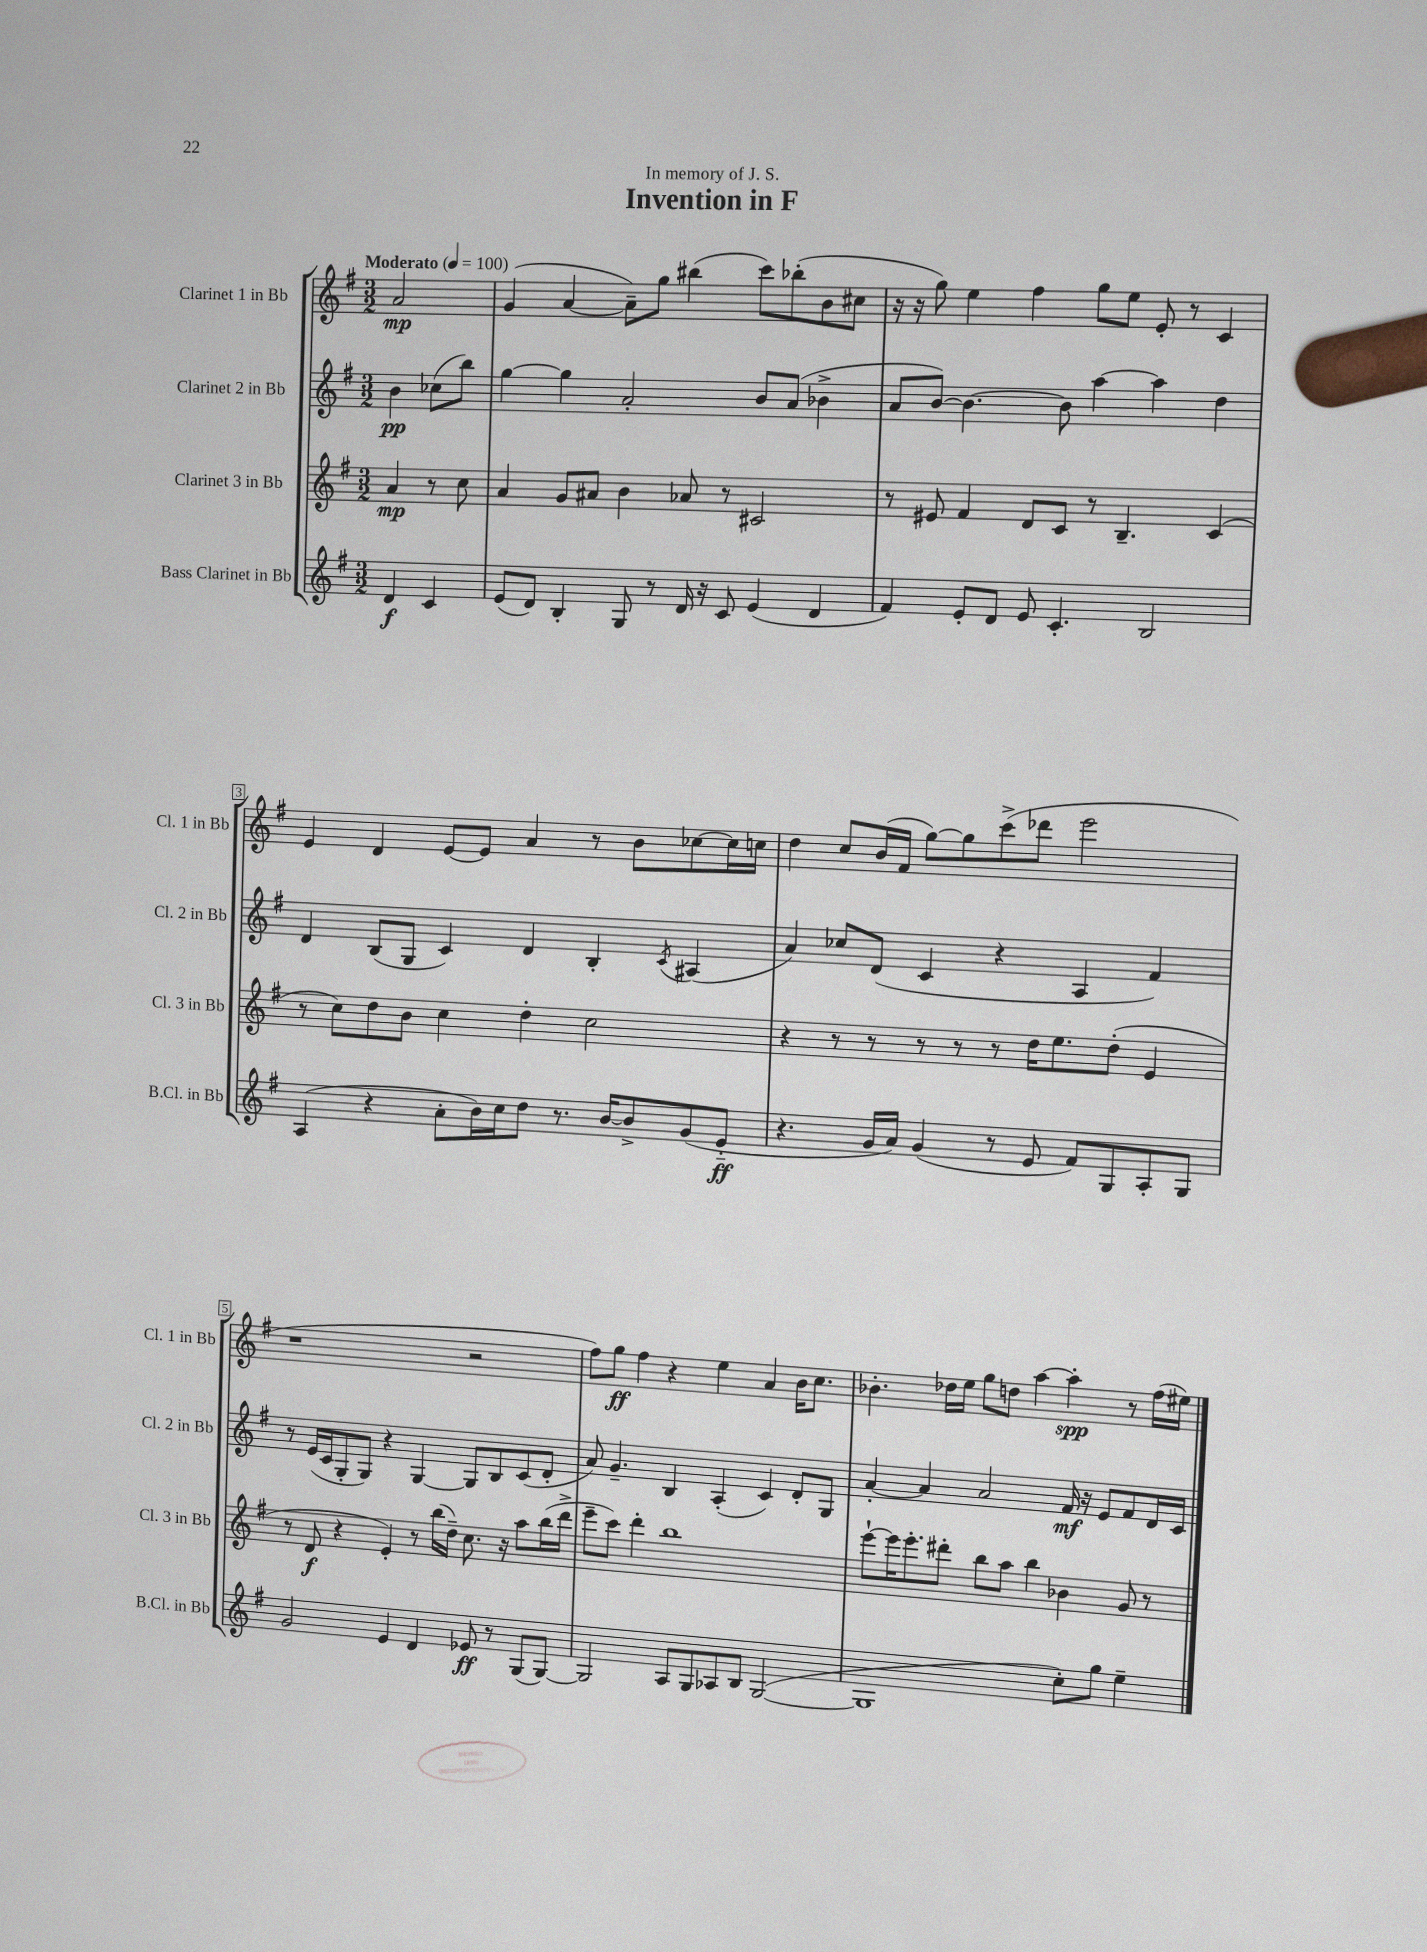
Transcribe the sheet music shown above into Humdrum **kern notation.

**kern	**kern	**kern	**kern
*staff4	*staff3	*staff2	*staff1
*clefG2	*clefG2	*clefG2	*clefG2
*k[f#]	*k[f#]	*k[f#]	*k[f#]
*M3/2	*M3/2	*M3/2	*M3/2
*MM100	*MM100	*MM100	*MM100
4d	4a	4b	2a
4c	8r	(8cc-	.
.	8cc	8bb)	.
=	=	=	=
(8e	4a	[4gg	(4g
8d)	.	.	.
4B'	8g	4gg]	[4a
.	8a#	.	.
8G	4b	2a'	8a~])
8r	.	.	8gg
16d	8a-	.	(4bb#
16r	.	.	.
8c	8r	.	.
(4e	2c#	8b	8ccc)
.	.	(8a	(8bb-'
4d	.	4b-^	8b
.	.	.	8cc#
=	=	=	=
4f#)	8r	8a	16r
.	.	.	16r
.	8e#	[8b)	8gg)
8e'	4f#	4.b_	4ee
8d	.	.	.
8e	8d	.	4ff#
4.c'	8c	8b]	.
.	8r	[4aa	8gg
.	4.B~	.	8ee
2B	.	4aa]	8e'
.	.	.	8r
.	(4c	4dd	4c
=	=	=	=
(4A	8r	4d	4e
.	8cc)	.	.
4r	8dd	(8B	4d
.	8b	8G	.
8a'	4cc	4c)	[8e
16b)	.	.	8e]
16cc	.	.	.
8dd	4dd'	4d	4a
8.r	.	.	.
.	2cc	4B'	8r
[16b	.	.	.
8b^]	.	.	8b
.	.	8qc	.
(8g	.	(4A#	[8cc-
8e'~	.	.	16cc-]
.	.	.	16cc
=	=	=	=
4.r	4r	4a)	4dd
.	8r	8cc-	8cc
16g	8r	(8d	(16b
16a)	.	.	16f#
(4g	8r	4c	[8gg)
.	8r	.	8gg]
8r	8r	4r	(8ccc^
8e	16dd	.	8ddd-
.	8.ee	.	.
8f#)	.	4A	2eee
8G	(8dd'	.	.
8A'	4e	4f#)	.
8G	.	.	.
=	=	=	=
2g	8r	8r	1r
.	8d	(16e	.
.	.	16c	.
.	4r	8G'	.
.	.	8G)	.
4e	4e')	4r	.
4d	8r	[4G	.
.	(16bb	.	.
.	16dd~)	.	.
8e-	8.cc	8G]	2r
8r	.	8B	.
.	16r	.	.
(8G	8aa	(8c	.
[8G)	(16bb	8d'	.
.	16ddd^	.	.
=	=	=	=
2G]	8eee~	8a)	8ff#)
.	8ccc)	4.g~	8gg
.	4ddd'	.	4ff#
8A	1bb	4B	4r
8G	.	.	.
8A-	.	(4A'	4ee
8B	.	.	.
([2G	.	4c)	4a
.	.	8d'	16b
.	.	.	8.cc
.	.	8G	.
=	=	=	=
1G]	[8eee`	[4a'	4.b-'
.	16eee]	.	.
.	8.eee'	.	.
.	.	4a]	.
.	8ddd#'	.	16dd-
.	.	.	16ee
.	8bb	2a	8gg
.	8aa	.	8dd
.	4bb	.	[4aa
8cc')	4b-	16f#	4aa']
.	.	16r	.
8gg	.	8e	.
4ee~	8g	8f#	8r
.	8r	16d	(16ff#
.	.	16c	16ee#)
==	==	==	==
*-	*-	*-	*-
